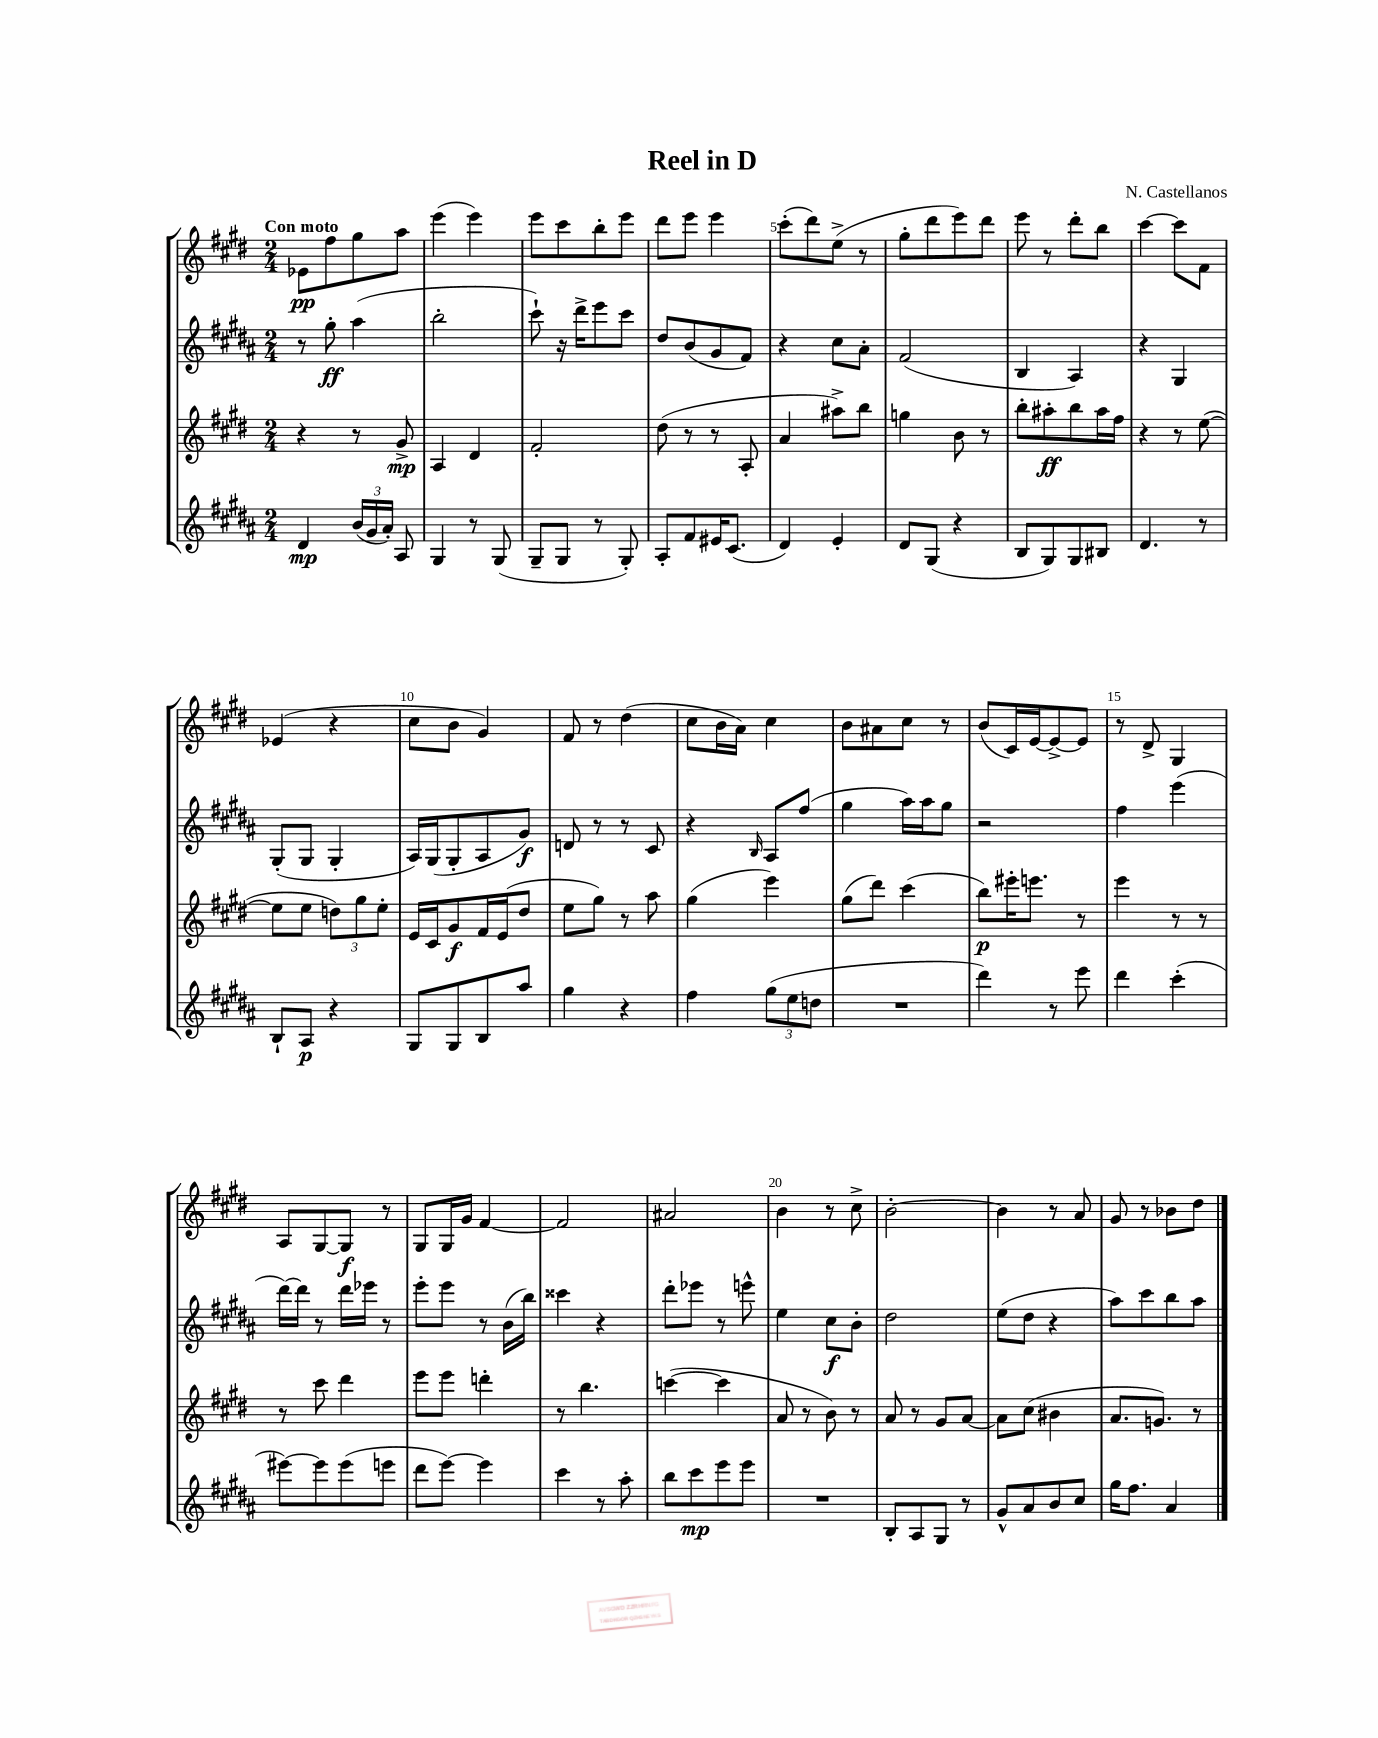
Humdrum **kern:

**kern	**kern	**kern	**kern
*staff4	*staff3	*staff2	*staff1
*clefG2	*clefG2	*clefG2	*clefG2
*k[f#c#g#d#a#]	*k[f#c#g#d#]	*k[f#c#g#d#a#]	*k[f#c#g#d#]
*M2/4	*M2/4	*M2/4	*M2/4
4d#/	4r	8r	8e-\L
.	.	8gg#'\	8ff#\
(24b/LL	8r	(4aa#\	8gg#\
24g#/	.	.	.
24a#'/JJ)	.	.	.
8A#/	8g#^/	.	8aa\J
=	=	=	=
4G#/	4A/	2bb'\	(4eee\
8r	4d#/	.	4eee\)
(8G#/	.	.	.
=	=	=	=
8G#~/L	2f#'/	8ccc#`\)	8eee\L
8G#/J	.	16r	8ccc#\
.	.	16ddd#^\LK	.
8r	.	8eee\	8bb'\
8G#'/)	.	8ccc#\J	8eee\J
=	=	=	=
8A#'/L	(8dd#\	8dd#/L	8ddd#\L
8f#/	8r	(8b/	8eee\J
16e#/K	8r	8g#/	4eee\
(8.c#/J	.	.	.
.	8A'/	8f#/J)	.
=	=	=	=
4d#/)	4a/	4r	(8ccc#'\L
.	.	.	8ddd#\)
4e'/	8aa#^\L)	8cc#\L	(8ee^\J
.	8bb\J	8a#'\J	8r
=	=	=	=
8d#/L	4gg\	(2f#/	8gg#'\L
(8G#/J	.	.	8ddd#\
4r	8b\	.	8eee\)
.	8r	.	8ddd#\J
=	=	=	=
8B/L	8bb'\L	4B/	8eee\
8G#/)	8aa#'\	.	8r
8G#/	8bb\	4A#/)	8ddd#'\L
8B#/J	16aa#\L	.	8bb\J
.	16ff#\JJ	.	.
=	=	=	=
4.d#/	4r	4r	[4ccc#\
.	8r	4G#/	8ccc#\]L
8r	([8ee\	.	8f#\J
=	=	=	=
8B`/L	8ee\]L	(8G#'/L	(4e-/
8A#/J	8ee\J	8G#/J	.
4r	12dd\L)	4G#'/	4r
.	12gg#\	.	.
.	12ee'\J	.	.
=	=	=	=
8G#/L	16e/LL	16A#/LL)	8cc#\L
.	16c#/J	(16G#/J	.
8G#/	8g#/	8G#'/	8b\J
8B/	16f#/L	8A#/	4g#/)
.	(16e/J	.	.
8aa#/J	8dd#/J	8g#/J)	.
=	=	=	=
4gg#\	8ee\L	8d/	8f#/
.	8gg#\J)	8r	8r
4r	8r	8r	(4dd#\
.	8aa\	8c#/	.
=	=	=	=
4ff#\	(4gg#\	4r	8cc#\L
.	.	.	16b\L
.	.	.	16a\JJ)
.	.	16qqB/	.
(12gg#\L	4eee\)	8A#/L	4cc#\
12ee\	.	.	.
.	.	(8ff#/J	.
12dd\J	.	.	.
=	=	=	=
2r	(8gg#\L	4gg#\	8b\L
.	8ddd#\J)	.	8a#\
.	(4ccc#\	16aa#\LL)	8cc#\J
.	.	16aa#\J	.
.	.	8gg#\J	8r
=	=	=	=
4ddd#\)	8bb\L)	2r	(8b/L
.	16eee#'\K	.	16c#/L)
.	8.eee\J	.	[16e/J
8r	.	.	8e^/_
8eee\	8r	.	8e/]J
=	=	=	=
4ddd#\	4eee\	4ff#\	8r
.	.	.	8d#^/
(4ccc#'\	8r	(4eee\	4G#/
.	8r	.	.
=	=	=	=
[8eee#\L)	8r	[16ddd#\LL)	8A/L
.	.	16ddd#\]JJ	.
8eee#\]	8ccc#\	8r	[8G#/
(8eee#\	4ddd#\	16ddd#\LL	8G#/]J
.	.	16eee-\JJ	.
8eee\J	.	8r	8r
=	=	=	=
8ddd#\L	8eee\L	8eee'\L	8G#/L
[8eee\J)	8eee\J	8eee\J	16G#/L
.	.	.	16g#/JJ
4eee\]	4ddd'\	8r	[4f#/
.	.	(16b\LL	.
.	.	16bb\JJ)	.
=	=	=	=
4ccc#\	8r	4ccc##\	2f#/]
.	4.bb\	.	.
8r	.	4r	.
8aa#'\	.	.	.
=	=	=	=
8bb\L	([4ccc\	8ddd#'\L	2a#/
8ccc#\	.	8eee-\J	.
8eee\	4ccc\]	8r	.
8eee\J	.	8eee^^\	.
=	=	=	=
2r	8a/	4ee\	4b\
.	8r	.	.
.	8b\)	8cc#\L	8r
.	8r	8b'\J	8cc#^\
=	=	=	=
8B'/L	8a/	2dd#\	[2b'\
8A#/	8r	.	.
8G#/J	8g#/L	.	.
8r	[8a/J	.	.
=	=	=	=
8g#^^/L	8a\]L	(8ee\L	4b\]
8a#/	(8cc#\J	8dd#\J	.
8b/	4b#\	4r	8r
8cc#/J	.	.	8a/
=	=	=	=
16gg#\LK	8.a/L	8aa#\L)	8g#/
8.ff#\J	.	.	.
.	.	8ccc#\	8r
.	8.g/J)	.	.
4a#/	.	8bb\	8b-\L
.	8r	8aa#\J	8dd#\J
==	==	==	==
*-	*-	*-	*-
